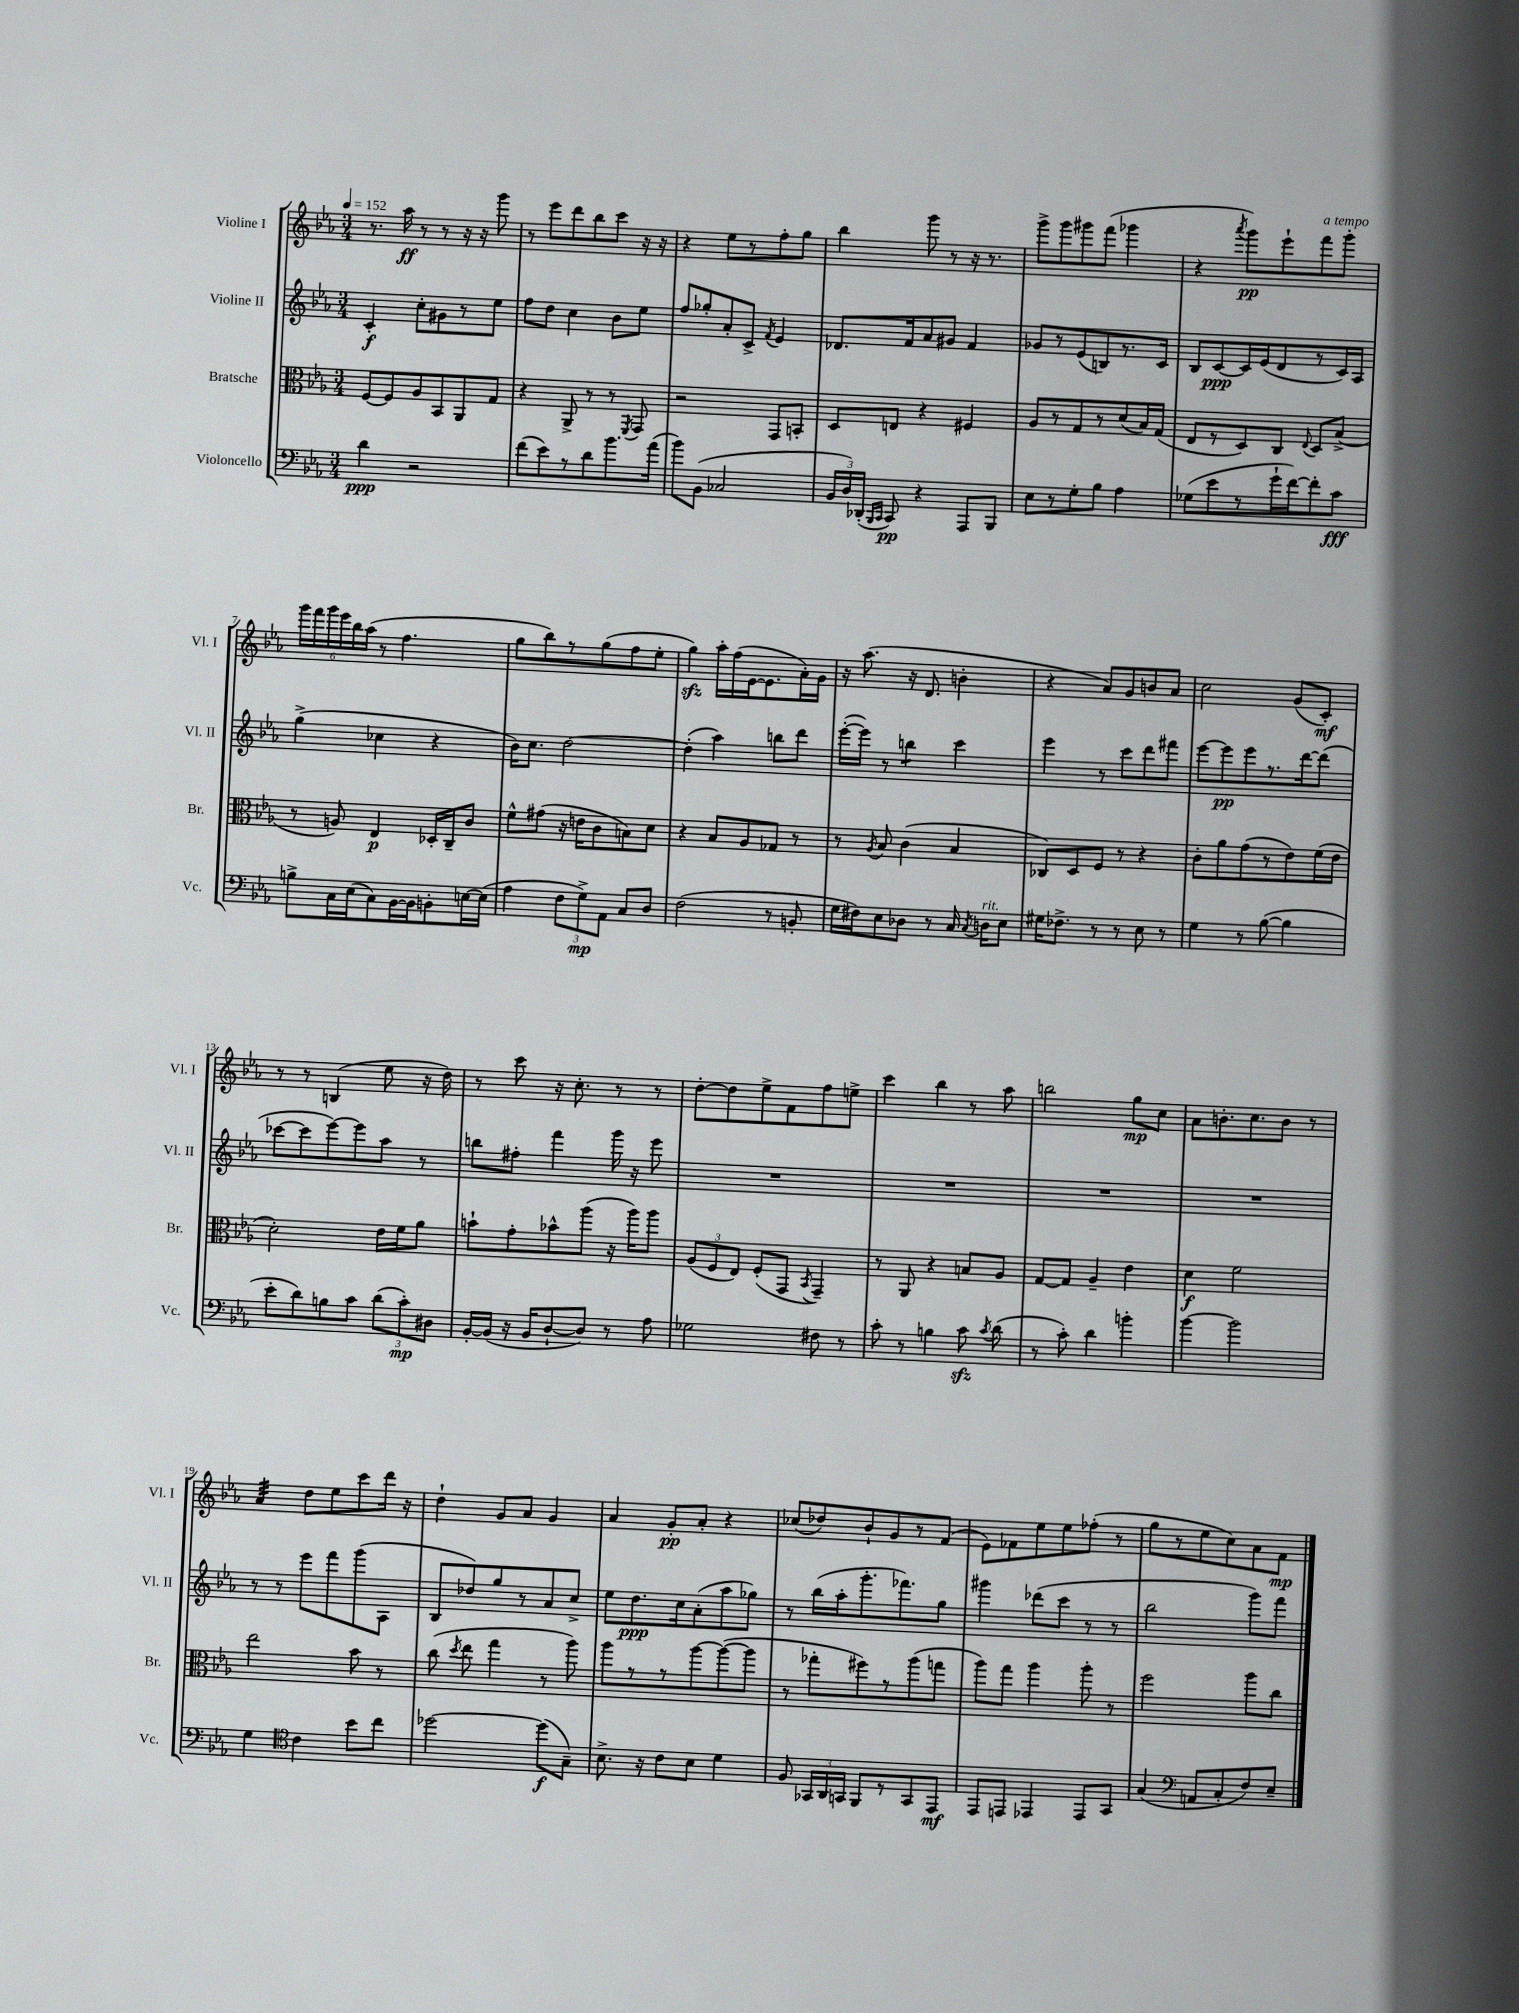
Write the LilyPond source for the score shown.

<<
\new StaffGroup <<
\new Staff = "s0" \with { instrumentName = "Violine I" shortInstrumentName = "Vl. I" } {
    \clef treble \key ees \major \numericTimeSignature \time 3/4 \tempo 4 = 152
    \autoBeamOff r8. aes''16\ff r8 r8 r16 r16 g'''8 |
    r8 ees'''8[ d'''8 bes''8 c'''8] r16 r16 |
    r4 ees''8[ r8 f''8-. g''8] |
    bes''4 g'''8 r8 r16 r8. |
    g'''8[-> g'''8 gis'''8 f'''8]( ges'''4 |
    r4 \acciaccatura { aes'''8 } g'''8[\pp) ees'''8-! f'''8^\markup { \italic "a tempo" } g'''8]-. |
    \tuplet 6/4 { g'''16[ f'''16 g'''16 ees'''16 bes''16 aes''16]( } r8 f''4. |
    g''8[ bes''8) r8 g''8( f''8 ees''8]-. |
    g''4\sfz) aes''16[-. f''16( ees'16~ ees'8. aes'16-.) g'16] |
    r16 aes''8.( r16 d'8. b'4-. |
    r4 aes'8[) g'8 b'8 aes'8] |
    c''2 g'8[( c'8]-.\mf) |
    r8 r8 b4( ees''8 r16 d''16) |
    r8 c'''8 r16 c''8.-. r8 r8 |
    d''8[~-. d''8 ees''8-> f'8 f''8 e''8]-> |
    c'''4 bes''4 r8 aes''8 |
    b''2 g''8[\mp c''8] |
    aes'8[ b'8.-. c''8. b'8] r8 |
    aes'4:32 d''8[ ees''8 c'''8 d'''16] r16 |
    d''4-! g'8[ aes'8] g'4 |
    aes'4 g'8[-.\pp aes'8]-. r4 |
    ces''8[( des''8) bes'8-! g'8 r8 f'8]( |
    ees'8[) fes'8 ees''8 ees''8 fes''8]-.( r8 |
    g''8[ r8 ees''8 c''8) aes'8 f'8]\mp \bar "|." |
}
\new Staff = "s1" \with { instrumentName = "Violine II" shortInstrumentName = "Vl. II" } {
    \clef treble \key ees \major \numericTimeSignature \time 3/4
    \autoBeamOff c'4-.\f c''8[-. gis'8 r8 ees''8] |
    f''8[ d''8] c''4 bes'8[ ees''8] |
    f''8[ ges''8-. aes'8-. c'8]-> \acciaccatura { f'8 } ees'4 |
    des'8.[ f'16 aes'8 gis'8] f'4 |
    ges'8[ r8 ees'8( b8) r8. c'16] |
    bes8[ c'8~\ppp c'16 ees'16( d'8 r8 c'16) aes16] |
    g''4->( ces''4 r4 |
    bes'16[) c''8.] d''2~ |
    d''4-.( aes''4) b''8[ d'''8] |
    ees'''16[~-.( ees'''16]) r8 b''4:8 c'''4 |
    ees'''4 r8 c'''8[ d'''8 fis'''8] |
    ees'''8[~ ees'''8\pp ees'''8 r8. d'''16~ d'''8]( |
    ces'''8[~ ces'''8 ees'''8~) ees'''8 aes''8] r8 |
    b''8[ fis''8]-. f'''4 g'''16 r16 ees'''8 |
    R2. |
    R2. |
    R2. |
    R2. |
    r8 r8 ees'''8[ f'''8 g'''8( aes8] |
    bes8[ des''8) g''8 r8 aes'8 c''8]-> |
    ees''8[ d''8.\ppp c''16 aes'8-.( aes''8 ges''8]) |
    r8 bes''16[( aes''16-. g'''8.-. fes'''8.) g''8] |
    gis'''4 des'''8[( c'''8] r8 r8 |
    bes''2 g'''8[) f'''8] \bar "|." |
}
\new Staff = "s2" \with { instrumentName = "Bratsche" shortInstrumentName = "Br." } {
    \clef alto \key ees \major \numericTimeSignature \time 3/4
    \autoBeamOff f8[~ f8 aes8 bes,8 aes,8 g8] |
    r4 aes,8-> r8 r8 \acciaccatura { f,8 } g,8 |
    r2 g,8[ b,8]-. |
    d8[ e8] r4 fis4 |
    aes8[ r8 g8 r8 d'8( bes16) g16]( |
    ees8[ r8 d8) c8] \appoggiatura { ees8 } d8[ bes8]->( |
    r8 a8) ees4\p des16[-. c16-- c'8] |
    f'8[-^ gis'8]( r16 e'16[ c'8 b8) d'8] |
    r4 bes8[ aes8 ges8] r8 |
    r8 \acciaccatura { aes8 } bes8 c'4( bes4 |
    ces8[) d8 f8] r8 r4 |
    c'8[-. aes'8 g'8( r8 ees'8) f'16( ees'16] |
    d'2-.) ees'16[ f'16 aes'8] |
    b'8[-! g'8-. bes'8-^ aes''8]( r16 aes''16[) aes''8] |
    \tuplet 3/2 { aes8[( f8 ees8]) } f8[-.( g,8] \acciaccatura { bes,8 } g,4--) |
    r8 aes,8 r4 b8[ aes8] |
    g8[~ g8] aes4-- ees'4 |
    d'4\f f'2 |
    ees''2 bes'8 r8 |
    c''8( \acciaccatura { d''8 } ees''8 g''4 r8 aes''8) |
    aes''8[ r8 r8 aes''8~ aes''8~( aes''8] |
    r8 ges''8[-. fis''8) r8 aes''8( g''8] |
    aes''8[) g''8] aes''4 aes''8-. r8 |
    f''2 aes''8[ c''8] \bar "|." |
}
\new Staff = "s3" \with { instrumentName = "Violoncello" shortInstrumentName = "Vc." } {
    \clef bass \key ees \major \numericTimeSignature \time 3/4
    \autoBeamOff d'4\ppp r2 |
    f'8[( ees'8) r8 d'8 bes'8. aes'16]( |
    bes'8[) bes,8]( ces2 |
    \tuplet 3/2 { bes,16[ d16) des,16]-.( } \grace { bes,,16[ c,16] } c,8\pp) r4 aes,,8[ bes,,8] |
    ees8[ r8 g8-. bes8] aes4 |
    ges8[( ees'8 r8 g'16-! f'16~) f'8-. c'8]\fff |
    b8[-> c16 ees16( c8) bes,16~ bes,16 b,8-. e16~ e16]( |
    aes4 \tuplet 3/2 { f8[ g8->\mp) aes,8] } c8[ d8] |
    f2( r8 b,8-. |
    g16[ fis16) ees8 des8] r8 c16 \acciaccatura { c8 } d16[^\markup { \italic "rit." } ees8] |
    gis16[ fes8.]-> r8 r8 ees8 r8 |
    g4 r8 bes8~( bes4 |
    ees'8[-. d'8) b8 c'8] \tuplet 3/2 { d'8[( c'8-.\mp) dis8] } |
    bes,16[~-. bes,16]( r16 bes,16[ d8~-! d8]) r8 aes8 |
    ges2 fis8 r8 |
    c'8-. r8 b4 c'8\sfz \acciaccatura { c'8 } d'8( |
    r8 c'8-.) d'4 b'4-. |
    bes'4~ bes'2 |
    g4 \clef tenor c'4 bes'8[ c''8] |
    des''2~ des''8[\f( g8]--) |
    bes8.-> r16 c'8[ bes8] d'4 |
    f8 \tuplet 3/2 { ges,16[ aes,16 g,16] } f,8[ r8 g,8 ees,8]\mf |
    ees,8[ e,8] ees,4 ees,8[ g,8] |
    g4( \clef bass a,8[ c8-. f8) ees8]-- \bar "|." |
}
>>
>>
